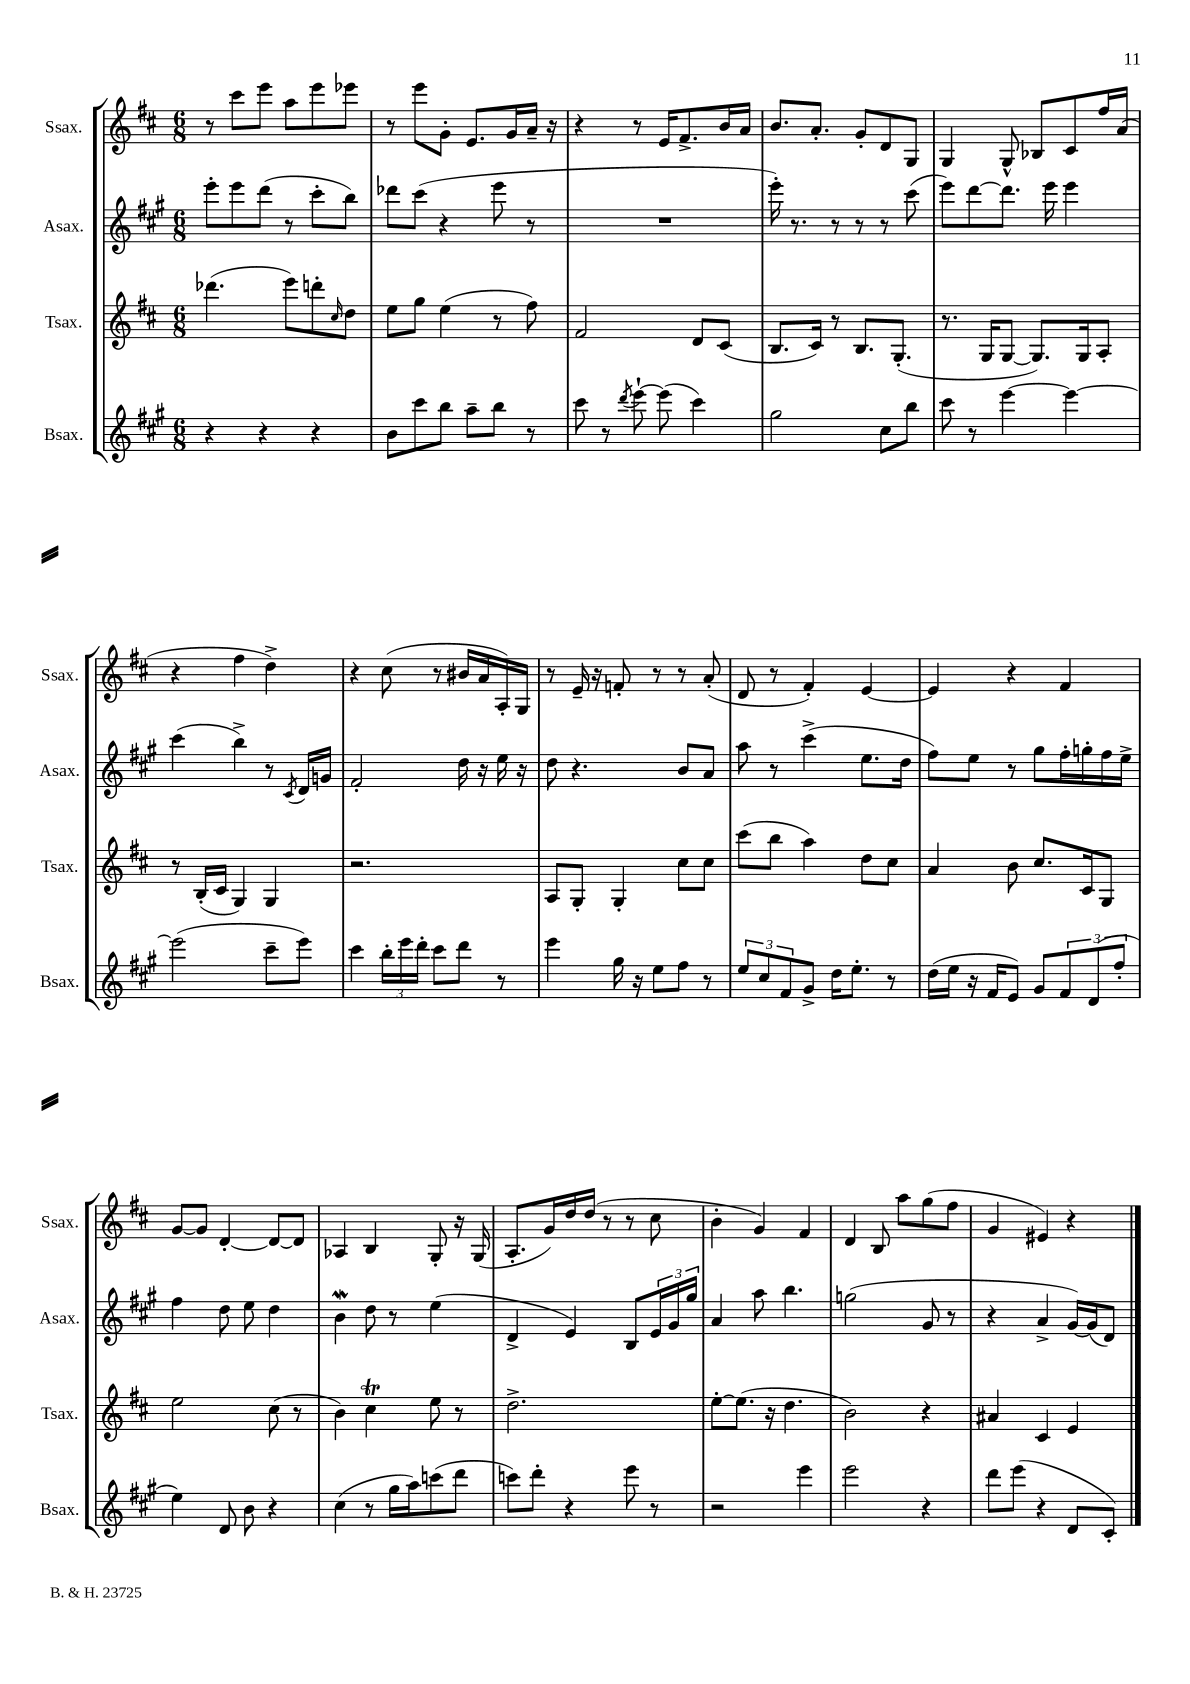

**kern	**kern	**kern	**kern
*staff4	*staff3	*staff2	*staff1
*clefG2	*clefG2	*clefG2	*clefG2
*k[f#c#g#]	*k[f#c#]	*k[f#c#g#]	*k[f#c#]
*M6/8	*M6/8	*M6/8	*M6/8
4r	(4.ddd-	8eee'	8r
.	.	8eee	8ccc#
4r	.	(8ddd	8eee
.	8eee)	8r	8aa
4r	8ddd'	8ccc#'	8eee
.	16qqcc#	.	.
.	8dd	8bb)	8eee-
=	=	=	=
8b	8ee	8ddd-	8r
8ccc#	8gg	(8ccc#	8eee
8bb	(4ee	4r	8g'
8aa~	.	.	8.e
8bb	8r	8eee	.
.	.	.	16g
8r	8ff#)	8r	16a~
.	.	.	16r
=	=	=	=
8ccc#	2f#	2.r	4r
8r	.	.	.
8qddd	.	.	.
[8eee`	.	.	8r
(8eee]	.	.	16e
.	.	.	8.f#^
4ccc#)	8d	.	.
.	(8c#	.	16b
.	.	.	16a
=	=	=	=
2gg#	8.B	16eee')	8.b
.	.	8.r	.
.	16c#)	.	8.a'
.	8r	8r	.
.	8.B	8r	8g'
8cc#	.	8r	8d
.	(8.G'	.	.
8bb	.	(8ccc#	8G
=	=	=	=
8ccc#	8.r	8eee)	4G
8r	.	[8ddd	.
.	16G	.	.
[4eee	[8G	8.ddd]	8G^^
.	8.G])	.	8B-
.	.	16eee	.
4eee_	.	4eee	8c#
.	16G	.	.
.	8A'	.	16ff#
.	.	.	(16a
=	=	=	=
(2eee]	8r	(4ccc#	4r
.	(16B'	.	.
.	16c#	.	.
.	4G)	4bb^)	4ff#
8ccc#~	4G	8r	4dd^)
.	.	8qc#	.
8eee)	.	16d	.
.	.	16g	.
=	=	=	=
4ccc#	2.r	2f#'	4r
24bb'	.	.	(8cc#
24eee	.	.	.
24ddd'	.	.	.
8ccc#	.	.	8r
8ddd	.	16dd	16b#
.	.	16r	16a
8r	.	16ee	16A')
.	.	16r	16G
=	=	=	=
4eee	8A	8dd	8r
.	8G'	4.r	16e~
.	.	.	16r
16gg#	4G'	.	8f'
16r	.	.	.
8ee	.	.	8r
8ff#	8cc#	8b	8r
8r	8cc#	8a	(8a'
=	=	=	=
12ee	(8ccc#	8aa	8d
12cc#	.	.	.
.	8bb	8r	8r
12f#	.	.	.
8g#^	4aa)	(4ccc#^	4f#')
16dd	.	.	.
8.ee'	.	.	.
.	8dd	8.ee	[4e
8r	8cc#	.	.
.	.	16dd	.
=	=	=	=
(16dd	4a	8ff#)	4e]
16ee	.	.	.
16r	.	8ee	.
16f#	.	.	.
8e)	8b	8r	4r
8g#	8.cc#	8gg#	.
12f#	.	16ff#'	4f#
.	16c#	16gg'	.
(12d	.	.	.
.	8G	16ff#	.
12ff#'	.	.	.
.	.	16ee^	.
=	=	=	=
4ee)	2ee	4ff#	[8g
.	.	.	8g]
8d	.	8dd	[4d'
8b	.	8ee	.
4r	(8cc#	4dd	8d_
.	8r	.	8d]
=	=	=	=
(4cc#	4b)	4b	4A-
8r	4cc#	8dd	4B
16gg#	.	8r	.
16aa)	.	.	.
(8ccc	8ee	(4ee	8G'
8ddd	8r	.	16r
.	.	.	(16G
=	=	=	=
8ccc)	2.dd^	4d^	8.A'
8ddd'	.	.	.
.	.	.	16g)
4r	.	4e)	16dd
.	.	.	(16dd
.	.	.	8r
8eee	.	8B	8r
8r	.	24e	8cc#
.	.	24g#	.
.	.	24gg#	.
=	=	=	=
2r	[8ee'	4a	4b'
.	(8.ee]	.	.
.	.	8aa	4g)
.	16r	.	.
.	4.dd	4.bb	.
4eee	.	.	4f#
=	=	=	=
2eee	2b)	(2gg	4d
.	.	.	8B
.	.	.	8aa
4r	4r	8g#	(8gg
.	.	8r	8ff#
=	=	=	=
8ddd	4a#	4r	4g
(8eee	.	.	.
4r	4c#	4a^	4e#)
8d	4e	[16g#)	4r
.	.	(16g#]	.
8c#')	.	8d)	.
==	==	==	==
*-	*-	*-	*-
